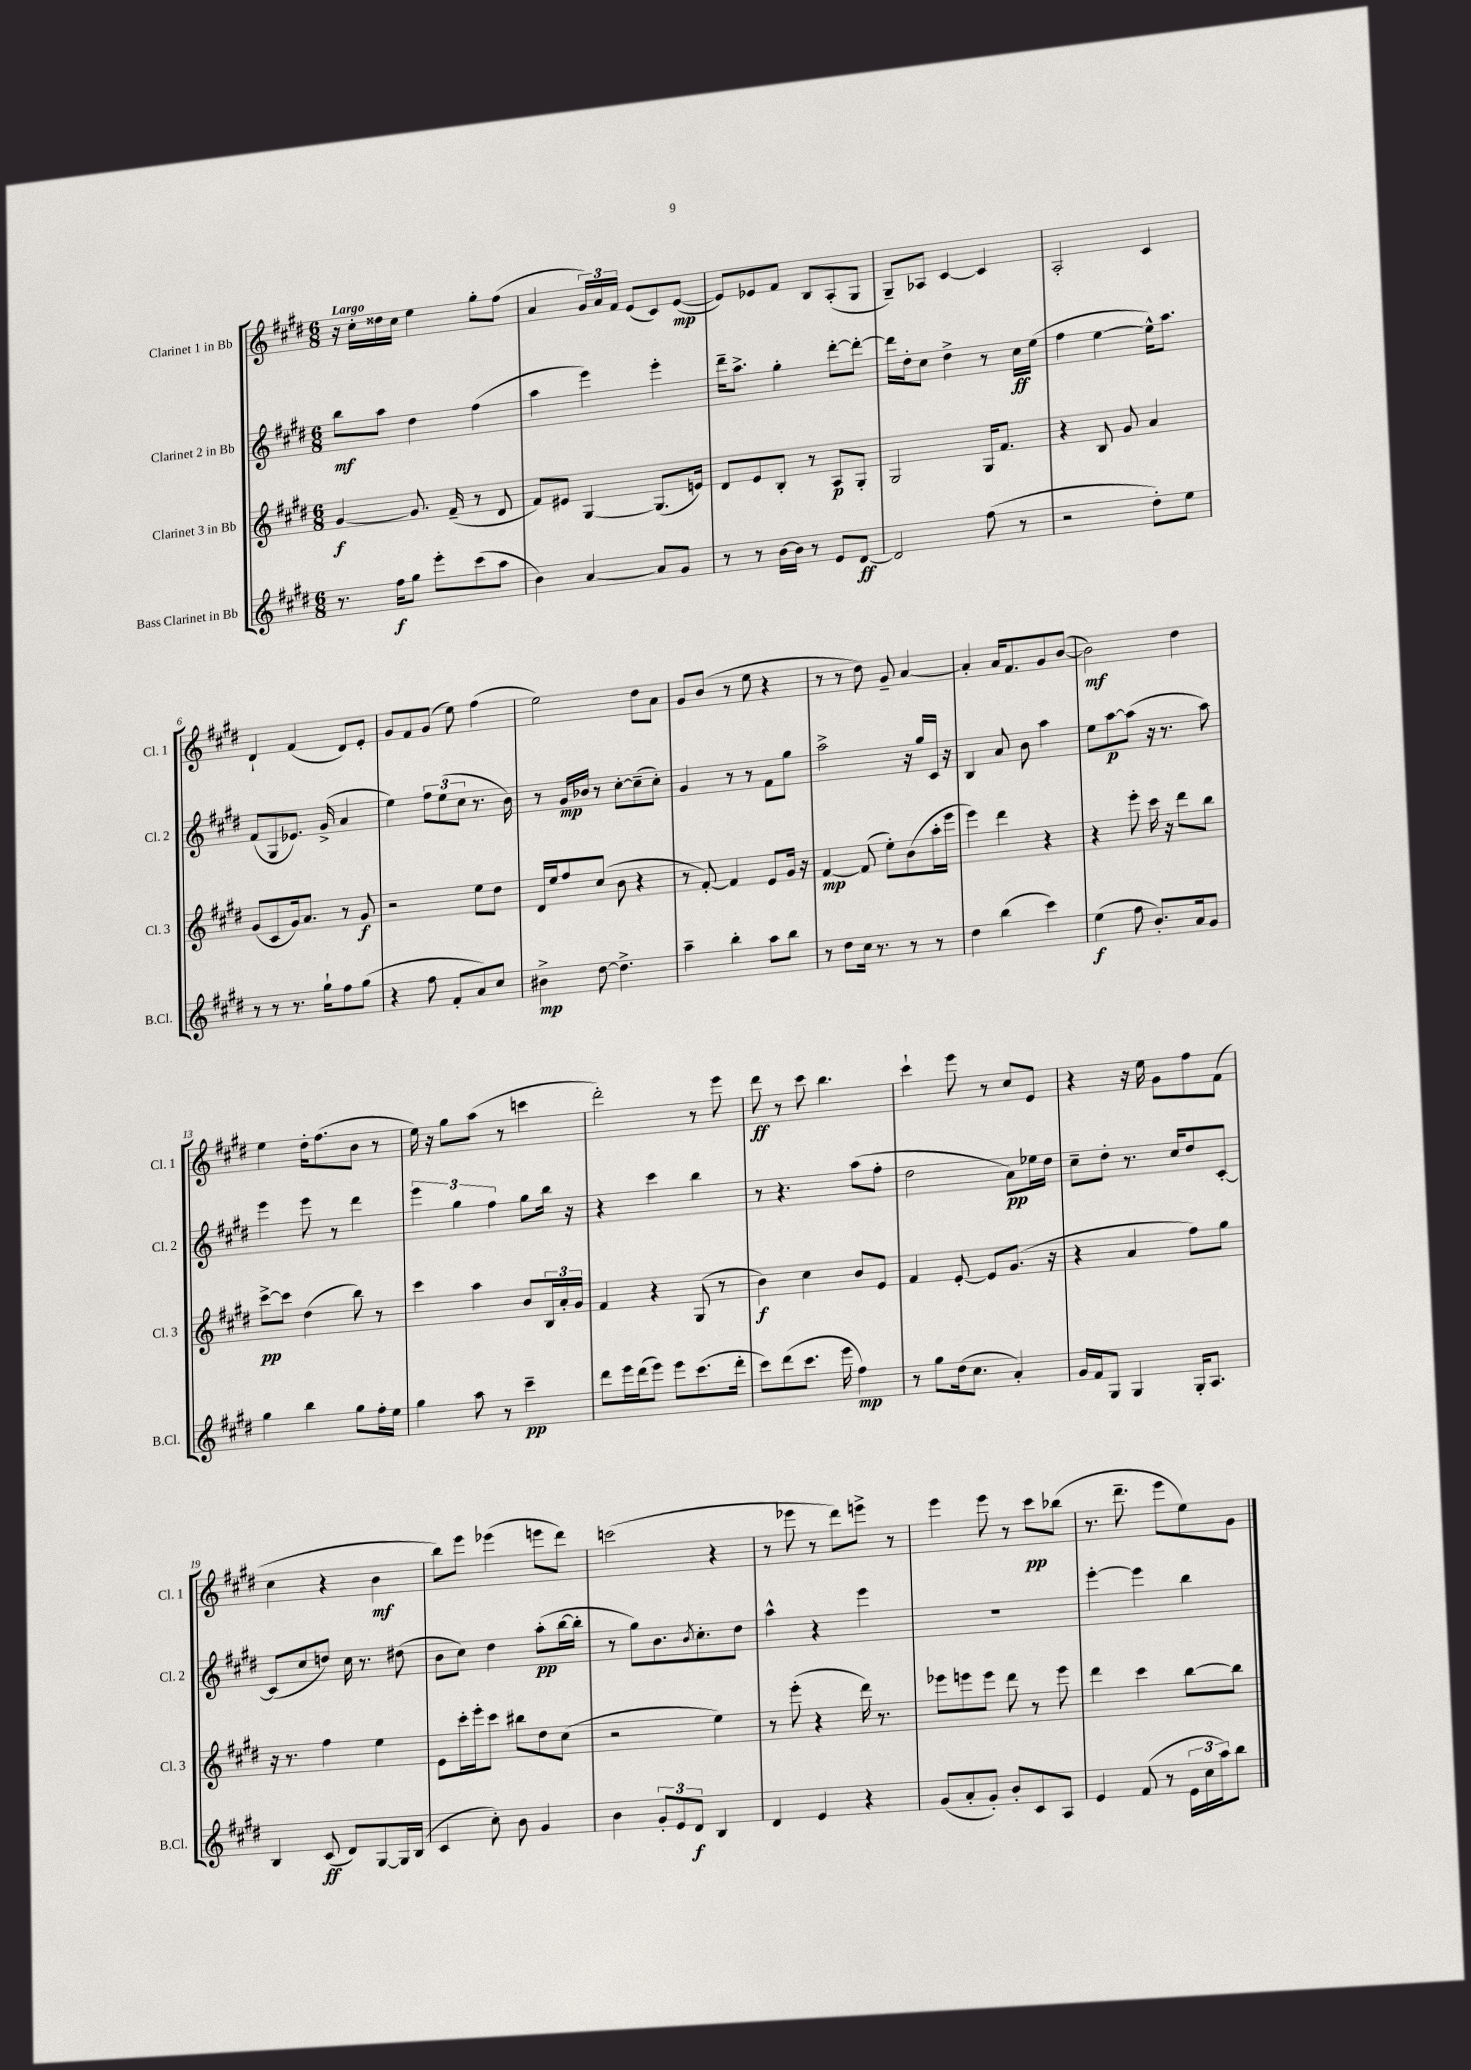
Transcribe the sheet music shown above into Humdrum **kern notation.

**kern	**kern	**kern	**kern
*staff4	*staff3	*staff2	*staff1
*clefG2	*clefG2	*clefG2	*clefG2
*k[f#c#g#d#]	*k[f#c#g#d#]	*k[f#c#g#d#]	*k[f#c#g#d#]
*M6/8	*M6/8	*M6/8	*M6/8
8.r	[4g#/	8bb\L	16r
.	.	.	16cc#'\LL
.	.	8aa\J	16dd##\
16ff#\LK	.	.	16cc#\JJ
8gg#\J	8.g#/]	4dd#\	4ee\
8eee'\L	.	.	.
.	(16f#~/	.	.
(8ccc#\	8r	(4ff#\	8gg#'\L
8aa\J	8d#/	.	(8ff#\J
=	=	=	=
4b\)	8f#/L)	4aa\	4a/
.	8e#/J	.	.
[4a/	[4G#/	4eee\)	24g#/LL)
.	.	.	24a/
.	.	.	24f#/JJ
.	.	.	(8e/L
8a/]L	(8.G#/]L	4eee'\	8c#/)
8g#/J	.	.	([8e/J
.	16e/Jk)	.	.
=	=	=	=
8r	8d#/L	16ddd#~\LK	8e/]L)
.	.	8.aa^\J	.
8r	8e/	.	8e-/
[16b\LL	8B'/J	4gg#'\	8f#/J
16b\]JJ	.	.	.
8r	8r	.	8B/L
8e/L	8A/L	[8ddd#'\L	(8A'/
[8d#/J	8G#'/J	8ddd#'\_J	8G#/J
=	=	=	=
2d#/]	2G#/	16ddd#\]LL	8G#~/L)
.	.	16dd#'\J	.
.	.	8cc#\J	8A-/J
.	.	4dd#^\	[4c#/
(8ff#\	16G#/LK	8r	4c#/]
.	8.f#/J	.	.
8r	.	16cc#\LL	.
.	.	(16ee\JJ	.
=	=	=	=
2r	4r	4ff#\	2A'/
.	8B/	[4ee\	.
.	8g#/	.	.
8dd#'\L)	4a/	16ee^^\]LK)	4c#/
.	.	8.aa\J	.
8ee\J	.	.	.
=	=	=	=
8r	(8g#/L	(8f#/L	4d#`/
8r	8c#/	8G#/	.
8.r	16g#/k)	8.e-/J)	(4f#/
.	8.a/J	.	.
16gg#`\LK	.	(16g#^/	.
8ff#\	8r	4a/	8d#/L)
(8gg#\J	8g#/	.	8e'/J
=	=	=	=
4r	2r	4ee\)	8g#/L
.	.	.	8f#/
8ff#\	.	12ff#\L	(8g#/J
.	.	(12ee\	.
8f#'/L	.	.	8ee\)
.	.	12cc#\J	.
8a/)	8ee\L	8.r	(4ff#\
8cc#/J	8dd#\J	.	.
.	.	16b\)	.
=	=	=	=
4b#^\	16d#/LL	8r	2ee\)
.	16ee/J	.	.
.	8ff#/	16g#/LL	.
.	.	16b-/JJ	.
[8dd#\	(8cc#/J	8r	.
4.dd#^\]	8b\	[8cc#'\L	.
.	4r	(8cc#~\]	8dd#\L
.	.	8cc#'\J)	8a\J
=	=	=	=
4aa~\	8r	4g#/	8g#/L
.	[8f#'/)	.	(8b/J
4bb'\	4f#/]	8r	8r
.	.	8r	8ee\
8aa\L	8e/L	8f#\L	4r
8bb\J	16g#/Jk	8gg#\J	.
.	16r	.	.
=	=	=	=
8r	[4f#/	2aa^\	8r
8dd#\L	.	.	8r
16cc#\Jk	(8f#/]	.	8dd#\)
8.r	.	.	.
.	8ee'\L)	.	8g#~/
8r	(8b\	16r	[4a/
.	.	16gg#/LL	.
8r	16aa'\L	16c#/JJ	.
.	16eee\JJ	16r	.
=	=	=	=
4dd#\	4eee\)	4B/	4a'/]
(4bb\	4ddd#\	8a/	16a/LK
.	.	.	8.f#/
.	.	8b\	.
4ccc#\)	4r	4aa\	8g#/
.	.	.	([8b/J
=	=	=	=
(4ee\	4r	8ee\L	2b\])
.	.	[8aa\	.
8ff#\	8eee'\	(8aa\]J	.
8.b'/L)	16ccc#\	16r	.
.	16r	8.r	.
.	8ddd#\L	.	4dd#\
16a/k	.	.	.
8g#/J	8bb\J	8aa\)	.
=	=	=	=
4gg#\	[8ccc#^\L	4eee\	4ee\
.	8ccc#\]J	.	.
4bb\	(4dd#\	8eee\	16dd#'\LK
.	.	.	(8.ff#\
.	.	8r	.
8gg#\L	8bb\)	4ddd#\	8b\J
16ff#'\L	8r	.	8r
16ee\JJ	.	.	.
=	=	=	=
4gg#\	4ccc#\	6eee\	16ee\)
.	.	.	16r
.	.	.	8gg#\L
.	.	6gg#\	.
8aa\	4aa\	.	(8aa\J
.	.	6ff#\	.
8r	.	.	8r
4ccc#~\	8b/L	8gg#\L	4ccc\
.	24B/L	16bb\Jk	.
.	24a'/	.	.
.	.	16r	.
.	24g#/JJ	.	.
=	=	=	=
8ddd#\L	4f#/	4r	2ddd#'\)
16eee\L	.	.	.
(16ddd#\J	.	.	.
8eee\J)	4r	4ccc#\	.
8eee\L	.	.	.
(8.ccc#\	(8G#/	4bb\	8r
.	8r	.	8eee\
16ddd#'\Jk	.	.	.
=	=	=	=
8ccc#\L)	4b\)	8r	8ddd#\
(8ddd#\	.	4.r	8r
8.ccc#\J	4cc#\	.	8ccc#\
.	.	.	4.bb\
16eee\	.	.	.
4ff#\)	8b/L	(8aa\L	.
.	8e/J	8ff#'\J	.
=	=	=	=
8r	4f#/	2dd#\	4ccc#`\
8gg#\L	.	.	.
(16dd#\k	[8e'/	.	8eee\
8.cc#\J	.	.	.
.	8e/]L	.	8r
4a'/)	(8.g#/J	8a\L)	8cc#/L
.	.	16ee-\L	8e/J
.	16r	16dd#\JJ	.
=	=	=	=
16g#/LL	4r	8cc#~\L	4r
16f#/J	.	.	.
8G#/J	.	8dd#'\J	.
4G#/	4a/	8.r	16r
.	.	.	16ee\
.	.	.	8g#\L
.	.	16cc#/LK	.
16G#'/LK	8ff#\L)	8dd#/	8ff#\
8.A/J	.	.	.
.	8gg#\J	[8c#'/J	(8f#\J
=	=	=	=
4B/	16r	(8c#/]L	4cc#\
.	8.r	.	.
.	.	8cc#/	.
(8c#/	4ff#\	8dd/J)	4r
8d#/L)	.	16cc#\	.
.	.	8.r	.
[8G#/	4ee\	.	4b\
16G#/]L	.	(8dd#\	.
(16B/JJ	.	.	.
=	=	=	=
4c#/	8e\L	8b\L	8bb\L)
.	16ccc#'\L	8cc#\J)	8eee\J
.	16eee'\J	.	.
8cc#'\)	8ccc#\J	4dd#\	(4eee-\
8b\	8bb#\L	.	.
4g#/	8dd#\	(8aa'\L	8eee\L
.	(8cc#\J	[16bb\L	8ddd#\J)
.	.	16bb'\]JJ	.
=	=	=	=
4b\	2r	8r	(2ccc\
.	.	8gg#\L)	.
12g#'/L	.	8.b\	.
12e/	.	.	.
12d#/J	.	.	.
.	.	8qb/	.
.	.	8.cc#'\	.
4B/	4ee\)	.	4r
.	.	8dd#\J	.
=	=	=	=
4d#/	8r	4aa^^\	8r
.	(8eee'\	.	8eee-\
4e/	4r	4r	8r
.	.	.	8ddd#\L)
4r	16ddd#\)	4eee\	8eee^\J
.	8.r	.	.
.	.	.	8r
=	=	=	=
(8g#/L	8eee-\L	2.r	4eee\
8a'/	8eee\	.	.
8g#'/J)	8eee\J	.	8eee\
8b'/L	8ddd#\	.	8r
8c#/	8r	.	8ccc#\L
8A/J	8eee\	.	(8bb-\J
=	=	=	=
4e/	4ddd#\	[4eee'\	8.r
.	.	.	8.ddd#~\
(8f#/	4ccc#\	4eee\]	.
8r	.	.	8eee\L
24e\LL	[8bb\L	4bb\	8ee\)
24cc#\	.	.	.
24aa\J)	.	.	.
8bb\J	8bb\]J	.	8g#\J
==	==	==	==
*-	*-	*-	*-
